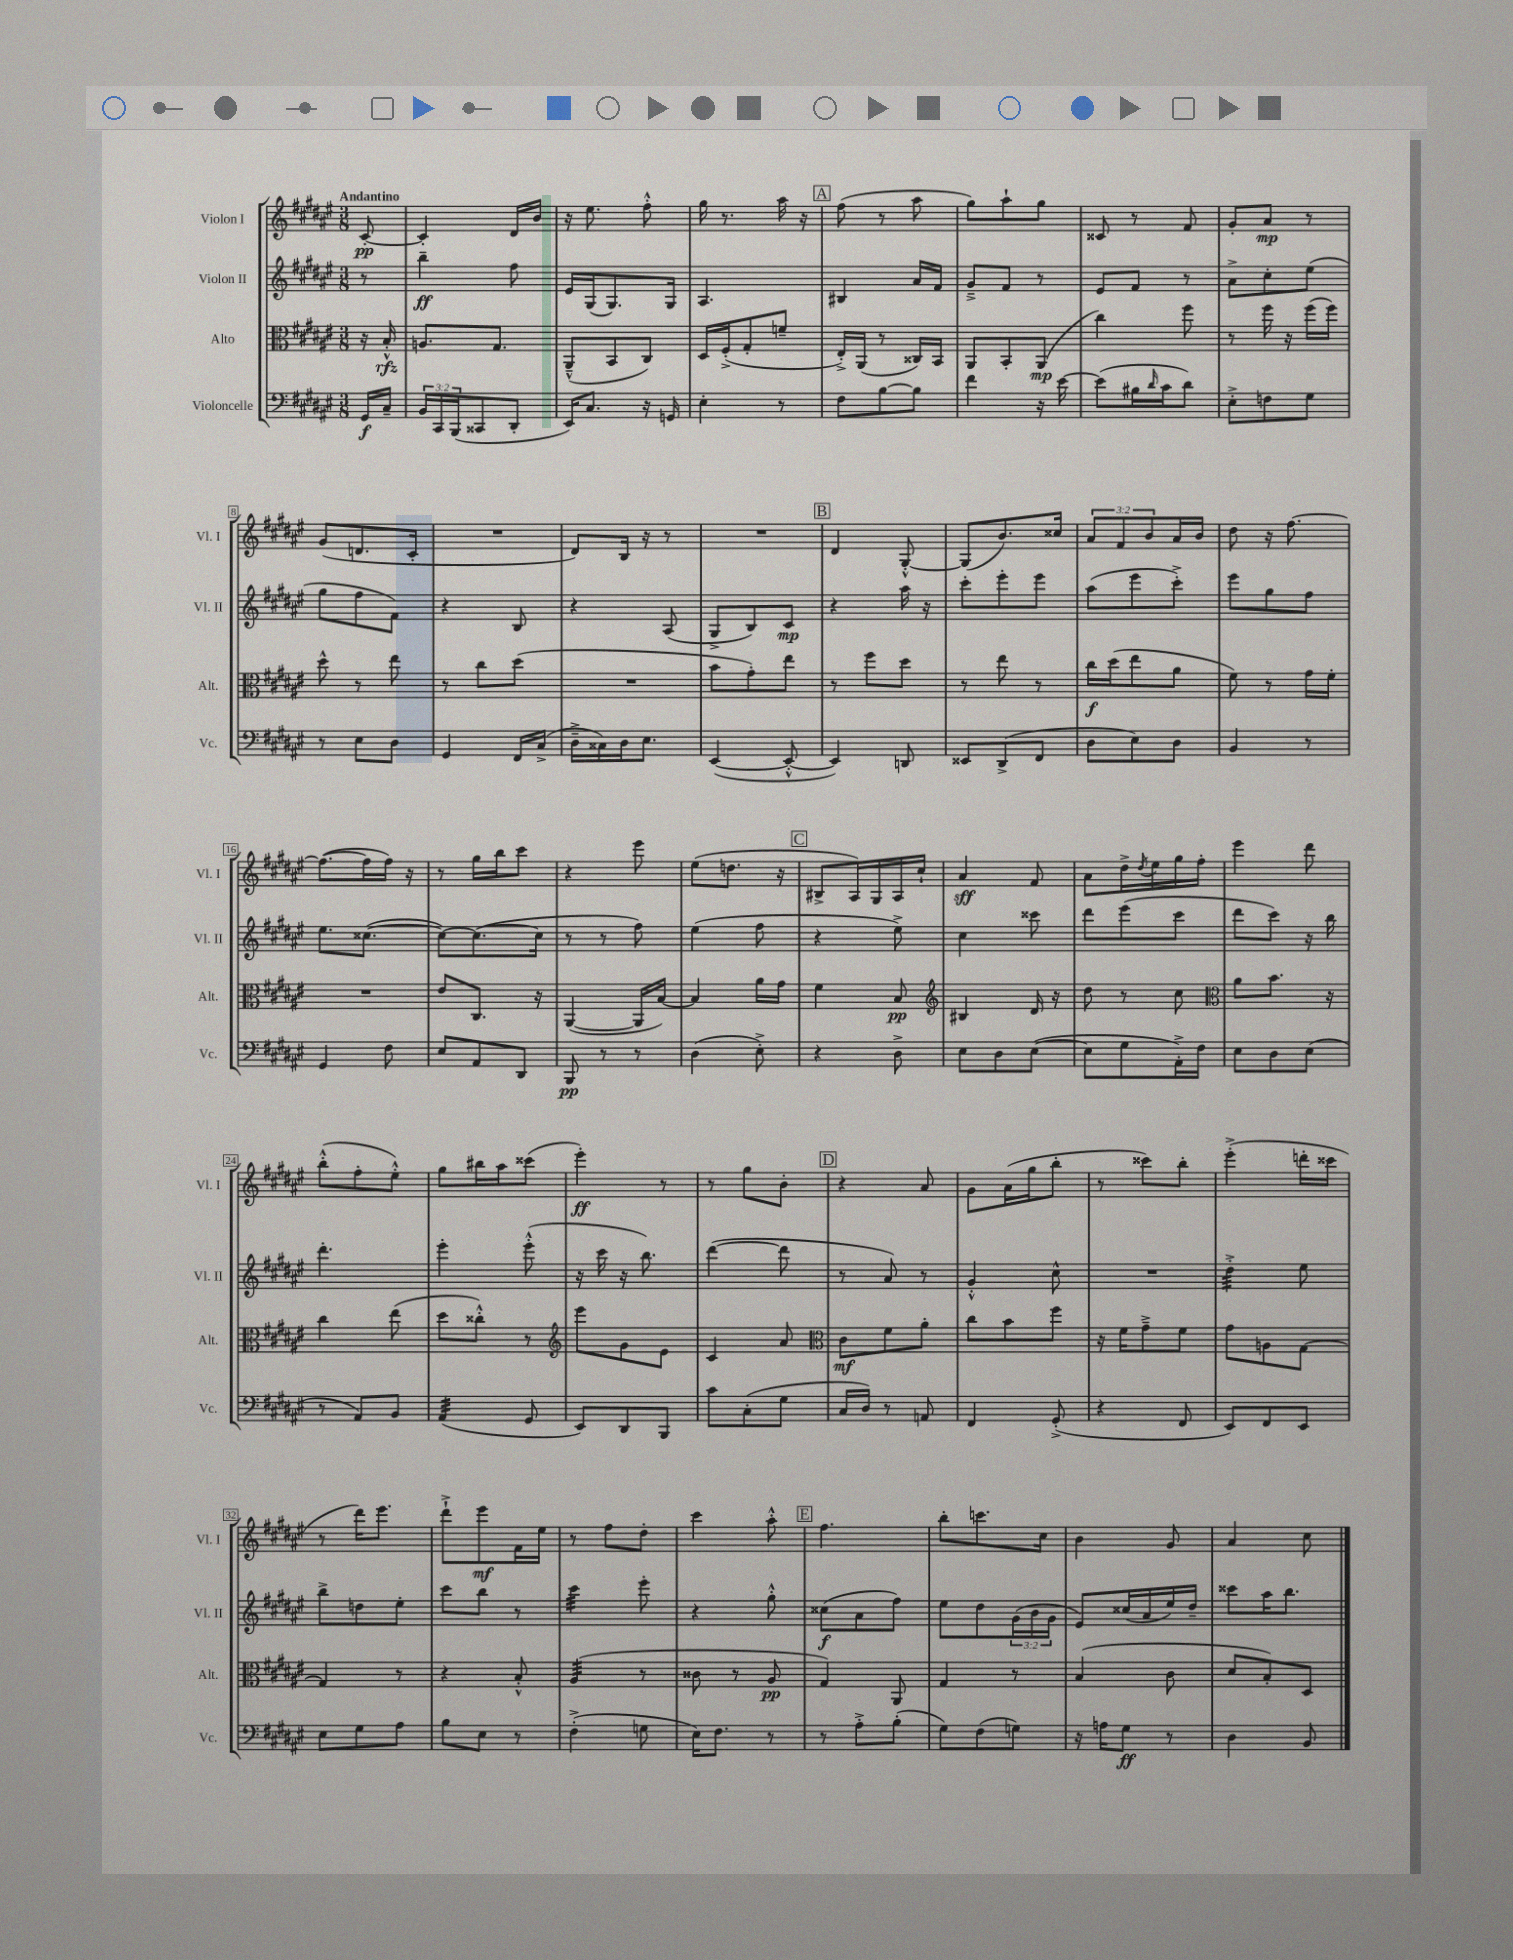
<<
\new StaffGroup <<
\new Staff = "s0" \with { instrumentName = "Violon I" shortInstrumentName = "Vl. I" } {
    \clef treble \key fis \major \numericTimeSignature \time 3/8 \override Staff.TupletNumber.text = #tuplet-number::calc-fraction-text \partial 8 \tempo "Andantino"
    cis'8~-.\pp |
    cis'4-. dis'16 b'16 |
    r16 eis''8. fis''8-.-^ |
    gis''16 r8. ais''16 r16 |
    \mark \markup { \box "A" } fis''8( r8 ais''8 |
    gis''8) ais''8-! gis''8 |
    cisis'8 r8 fis'8 |
    gis'8-. ais'8\mp r8 |
    gis'8( d'8. cis'16-. |
    R4. |
    dis'8) b16 r16 r8 |
    R4. |
    \mark \markup { \box "B" } dis'4 gis8~-.-^ |
    gis8( b'8.) cisis''16 |
    \tuplet 3/2 { ais'8 fis'8 b'8 } ais'16 b'16 |
    dis''8 r16 fis''8.~ |
    fis''8.~( fis''16 fis''16) r16 |
    r8 gis''16 b''16 cis'''8 |
    r4 eis'''8 |
    eis''8( d''8. r16 |
    \mark \markup { \box "C" } bis8-> ais16) gis16 ais16 cis''16-! |
    ais'4\sff fis'8 |
    ais'8 dis''16-> \acciaccatura { dis''8 } eis''16 gis''16 fis''16-. |
    eis'''4 dis'''8 |
    b''8-.-^( fis''8-. eis''8-.-^) |
    gis''8 bis''16 ais''16 cisis'''8( |
    eis'''4-.\ff) r8 |
    r8 gis''8 b'8-. |
    \mark \markup { \box "D" } r4 ais'8 |
    gis'8 ais'16( gis''16 b''8-. |
    r8 cisis'''8) b''8-. |
    eis'''4-.->( d'''16-. cisis'''16 |
    r8 dis'''16) eis'''8. |
    dis'''8-!-> eis'''8\mf fis'16 eis''16 |
    r8 fis''8 dis''8-. |
    cis'''4 ais''8-.-^ |
    \mark \markup { \box "E" } fis''4. |
    b''8-. c'''8. cis''16 |
    b'4 gis'8 |
    ais'4 cis''8 \bar "|." |
}
\new Staff = "s1" \with { instrumentName = "Violon II" shortInstrumentName = "Vl. II" } {
    \clef treble \key fis \major \numericTimeSignature \time 3/8 \override Staff.TupletNumber.text = #tuplet-number::calc-fraction-text \partial 8
    r8 |
    b''4--\ff fis''8 |
    eis'16 gis16( gis8.) gis16 |
    ais4. |
    \mark \markup { \box "A" } bis4 ais'16 fis'16 |
    gis'8---> fis'8 r8 |
    eis'8 fis'8 r8 |
    ais'8-> cis''8-. eis''8( |
    gis''8 fis''8 fis'8) |
    r4 b8 |
    r4 ais8( |
    gis8-> b8) cis'8\mp |
    \mark \markup { \box "B" } r4 ais''16 r16 |
    cis'''8-. eis'''8-. eis'''8 |
    ais''8( eis'''8 cis'''8-.->) |
    eis'''8 gis''8 fis''8 |
    eis''8. cisis''8.~( |
    cisis''8~) cisis''8.~( cisis''16 |
    r8 r8 fis''8) |
    eis''4( fis''8 |
    \mark \markup { \box "C" } r4 eis''8->) |
    cis''4 cisis'''8 |
    dis'''8 eis'''8( cis'''8 |
    dis'''8 cis'''8) r16 b''16 |
    dis'''4.-. |
    eis'''4-. eis'''8-.-^( |
    r16 cis'''16 r16 b''8.) |
    dis'''4~( dis'''8 |
    \mark \markup { \box "D" } r8 ais'8) r8 |
    gis'4-.-^ cis''8-^ |
    R4. |
    dis''4:32-.-> eis''8 |
    b''8-> d''8 eis''8-. |
    cis'''8 b''8 r8 |
    cis'''4:32 eis'''8-. |
    r4 gis''8-.-^ |
    \mark \markup { \box "E" } cisis''8\f( ais'8 fis''8) |
    eis''8 dis''8 \tuplet 3/2 { gis'16( b'16 gis'16 } |
    eis'8) cisis''16( ais'16 eis''16) dis''16-- |
    cisis'''8 ais''16 b''8. \bar "|." |
}
\new Staff = "s2" \with { instrumentName = "Alto" shortInstrumentName = "Alt." } {
    \clef alto \key fis \major \numericTimeSignature \time 3/8 \partial 8
    r16 b16-.-^\rfz |
    a8. gis8. |
    ais,8---^( b,8 cis8) |
    dis16 fis16-.->( gis8-. f'8-- |
    \mark \markup { \box "A" } eis16-.->) ais,16( r8 cisis16) b,16 |
    ais,8 b,8-. ais,8\mp( |
    cis''4) fis''8 |
    r8 fis''16 r16 fis''16( fis''16) |
    dis''8-^ r8 eis''8 |
    r8 cis''8 dis''8( |
    R4. |
    b'8 gis'8-.) eis''8 |
    \mark \markup { \box "B" } r8 fis''8 dis''8 |
    r8 eis''8 r8 |
    cis''16\f dis''16( eis''8 ais'8 |
    fis'8) r8 gis'16 fis'16-. |
    R4. |
    eis'8 cis8. r16 |
    ais,4~( ais,16 b16~) |
    b4 ais'16 gis'16 |
    \mark \markup { \box "C" } fis'4 b8\pp |
    \clef treble bis4 dis'16 r16 |
    dis''8 r8 cis''8 |
    \clef alto ais'8 b'8. r16 |
    cis''4 eis''8( |
    dis''8 cisis''8-.-^) r8 |
    \clef treble eis'''8 gis'8 eis'8 |
    cis'4 ais'8 |
    \mark \markup { \box "D" } \clef alto cis'8\mf fis'8 ais'8-. |
    cis''8 b'8 fis''8 |
    r16 fis'16 gis'8---> fis'8 |
    gis'8 a8 gis8~ |
    gis4 r8 |
    r4 b8-.-^ |
    ais4:32( r8 |
    cisis'8 r8 ais8\pp |
    \mark \markup { \box "E" } gis4) ais,8 |
    gis4 r8 |
    b4( cis'8 |
    dis'8 b8-.) dis8 \bar "|." |
}
\new Staff = "s3" \with { instrumentName = "Violoncelle" shortInstrumentName = "Vc." } {
    \clef bass \key fis \major \numericTimeSignature \time 3/8 \override Staff.TupletNumber.text = #tuplet-number::calc-fraction-text \partial 8
    gis,16\f cis16-- |
    \tuplet 3/2 { b,16 cis,16 b,,16( } cisis,8 dis,8-. |
    eis,16) cis8. r16 g,16 |
    eis4-. r8 |
    \mark \markup { \box "A" } fis8 b8~ b8 |
    fis'4 r16 eis'16~ |
    eis'8( bis16 \grace { dis'16 } cis'16 dis'8) |
    eis8-.-> f8 gis8 |
    r8 eis8 dis8 |
    gis,4 fis,16 cis16->( |
    dis16---> cisis16) dis16 eis8. |
    eis,4~( eis,8~-.-^ |
    \mark \markup { \box "B" } eis,4) d,8 |
    eisis,8 dis,8->( fis,8 |
    dis8 eis8) dis8 |
    b,4 r8 |
    gis,4 fis8 |
    eis8 ais,8 dis,8 |
    b,,8\pp r8 r8 |
    dis4( eis8-.->) |
    \mark \markup { \box "C" } r4 dis8-> |
    eis8 dis8 eis8~( |
    eis8 gis8 ais,16-.->) fis16 |
    eis8 dis8 eis8( |
    r8 ais,8) b,8 |
    ais,4:32( gis,8 |
    eis,8) dis,8 b,,8 |
    cis'8 cis8-.( gis8 |
    \mark \markup { \box "D" } cis16 dis16) r8 a,8 |
    fis,4 gis,8-.->( |
    r4 fis,8 |
    eis,8) fis,8 eis,8 |
    eis8 gis8 ais8 |
    b8 eis8 r8 |
    fis4-.->( g8 |
    eis16) fis8. r8 |
    \mark \markup { \box "E" } r8 ais8-.-> b8-.( |
    gis8) fis8( g8) |
    r16 a16 gis8\ff r8 |
    dis4 b,8 \bar "|." |
}
>>
>>
\layout { \context { \Score \override BarNumber.stencil = #(make-stencil-boxer 0.1 0.3 ly:text-interface::print) } }
